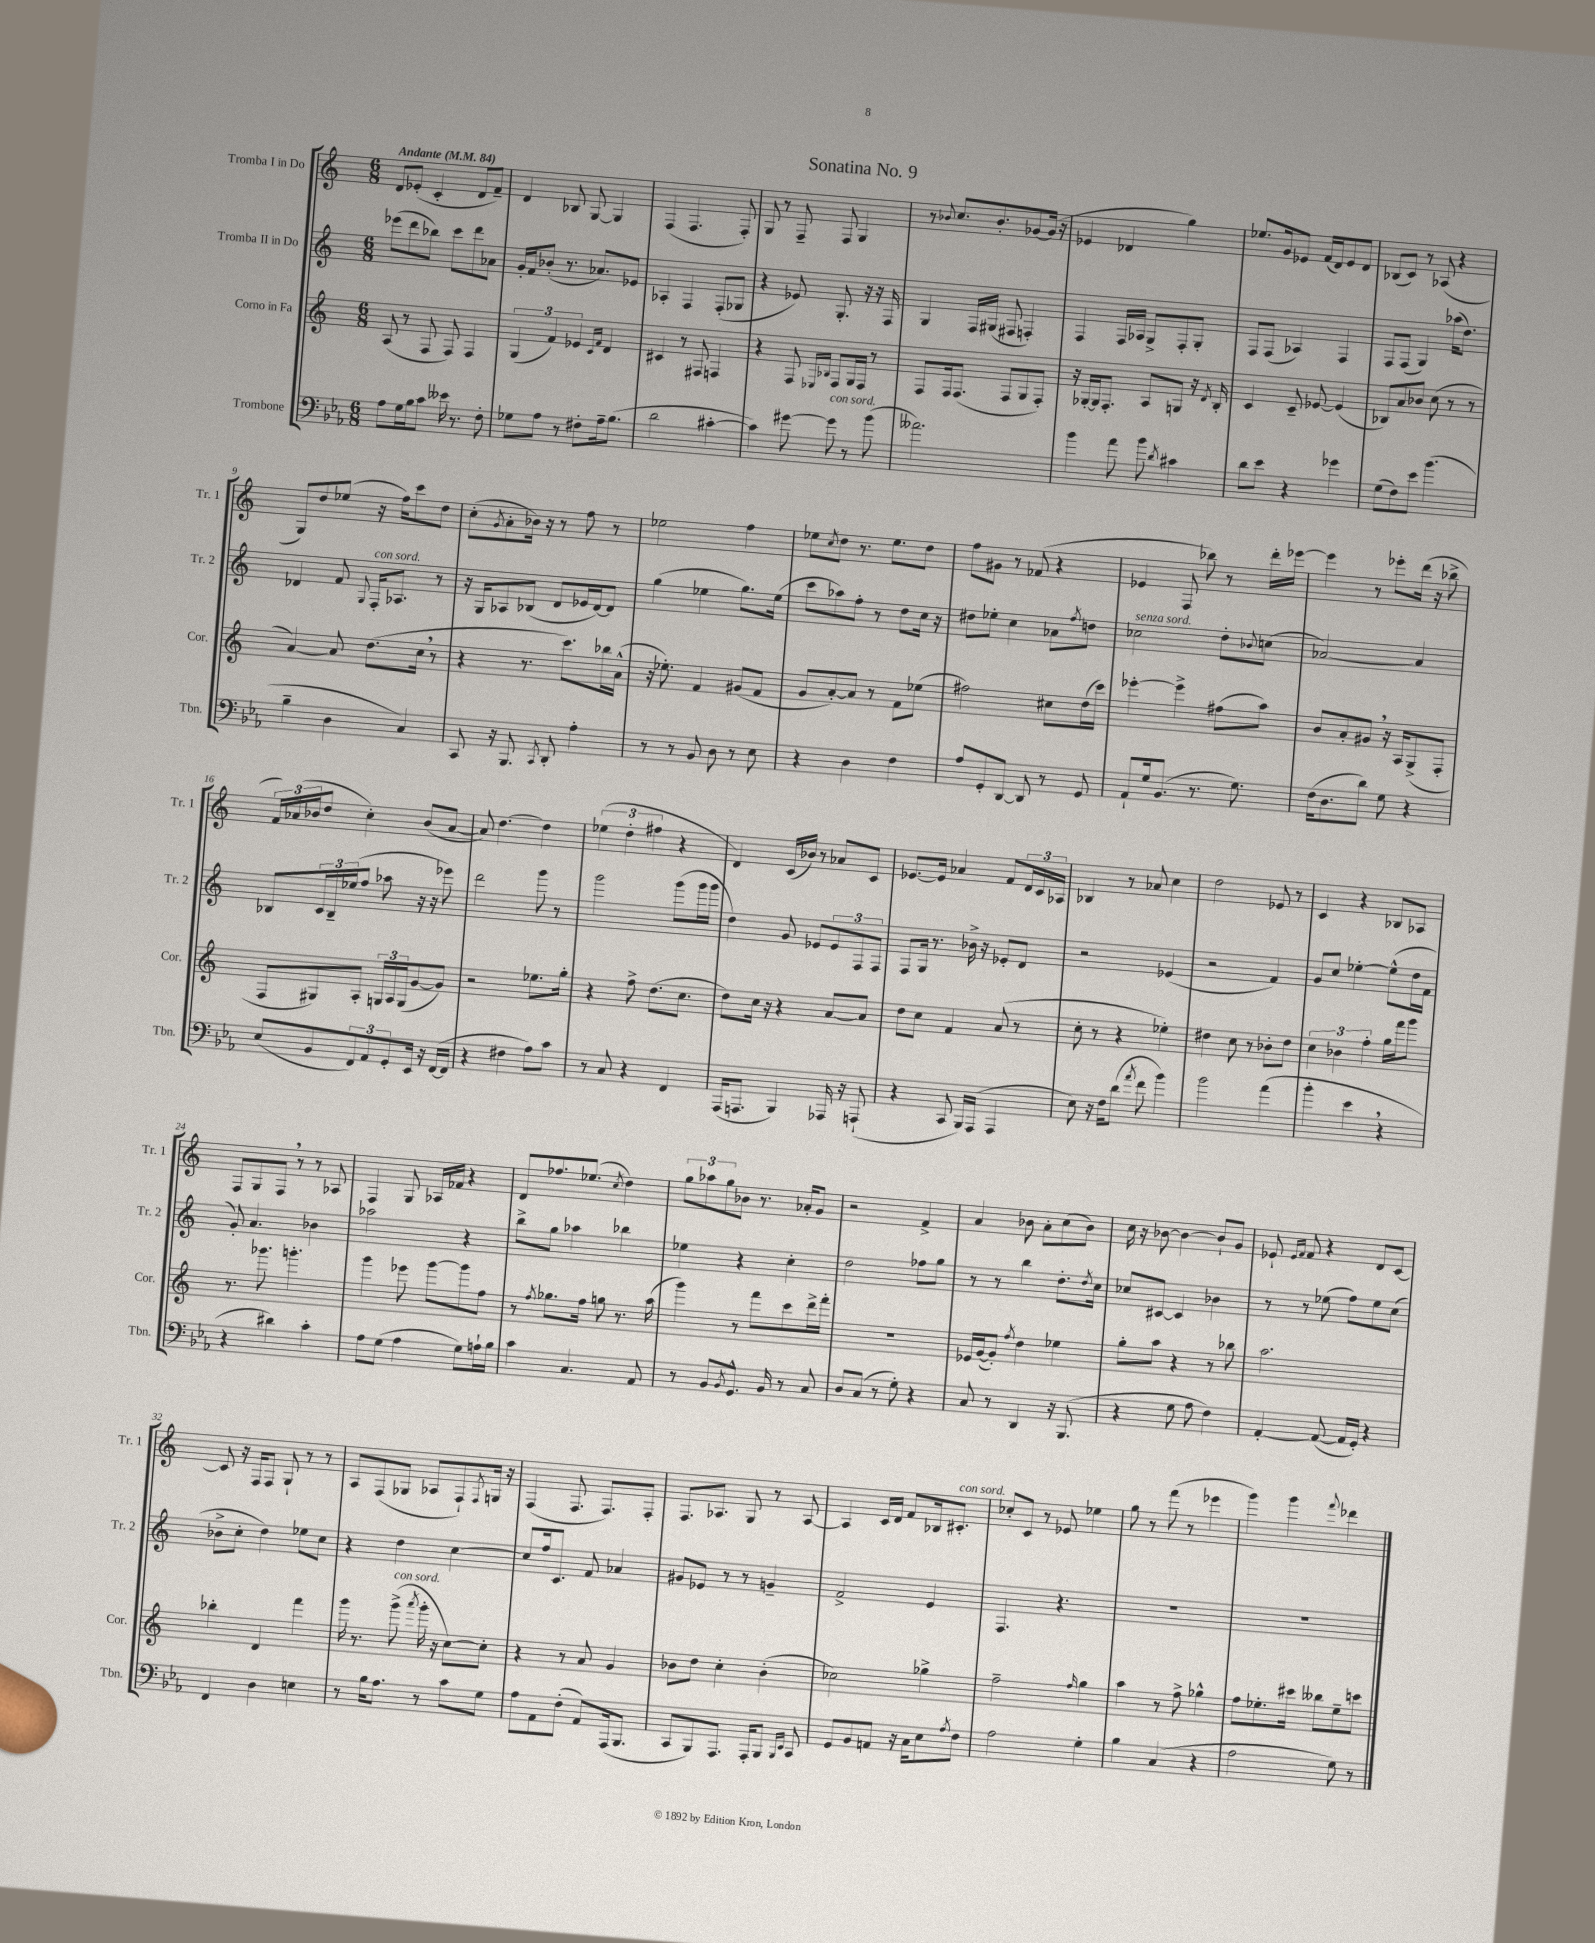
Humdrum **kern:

**kern	**kern	**kern	**kern
*staff4	*staff3	*staff2	*staff1
*clefF4	*clefG2	*clefG2	*clefG2
*k[b-e-a-]	*k[]	*k[]	*k[]
*M6/8	*M6/8	*M6/8	*M6/8
*MM84	*MM84	*MM84	*MM84
8A-\L	(8A/	(8eee-\L	8d/L
16G\L	8r	8ddd\	(8e-'/J
16B-\J	.	.	.
8c\J	8F/	8bb-\J)	4c'/
16e--\	8F/)	8ccc\L	.
8.r	.	.	.
.	4F/	8ddd\	8d/L
8F'\	.	8a-\J	8f~/J)
=	=	=	=
8G-\L	(6G/	16g'/LL	4d/
.	.	16f/J	.
8A-\J	.	(8b-'/J	.
.	6f/)	.	.
8r	.	8.r	8B-/
.	6e-/	.	.
8F#'\L	.	.	[8G/
.	.	8.a-/L)	.
.	16qqc/LL	.	.
.	16qqf/JJ	.	.
16A-~\k	4d/	.	4G/]
(8.B-\J	.	.	.
.	.	8e-/J	.
=	=	=	=
2d\	4c#/	4A-'/	(4F/
.	8r	4F/	4.F/
.	8F#/	.	.
[4c#'\	4F/	(8F'/L	.
.	.	8G-/J	8F'/)
=	=	=	=
4c#\])	4r	4r	8G/
.	.	.	8r
[8g#\	8F/	8e-/)	8F~/
.	16qqE-/LL	.	.
.	16qqB-/JJ	.	.
8g#\]	8F/L	8.G'/	8F/
8r	16G/L	.	4G/
.	16F/JJ	16r	.
(8b-\	8r	16r	.
.	.	16F/	.
=	=	=	=
2.a--\)	8F/L	4G/	8r
.	.	.	8qqb-/
.	16F/k	.	8.cc/L
.	(8.F/J	.	.
.	.	16F/LL	.
.	.	(16G#/JJ	8.b-'/
.	8F/L	8F#/	.
.	8G/	4F'/)	[8g-/
.	8F'/J)	.	(16g-/]Jk
.	.	.	16r
=	=	=	=
4b-\	16r	4F/	4e-/
.	[16G-'/LL	.	.
.	16G-/]J	.	.
.	8.F'/J	.	.
8a-\	.	16F/LL	4d-/
.	.	16A-/JJ	.
8b-\	8A/L	8G^/L	.
8qd/	.	.	.
4c#\	8G/J	8F'/	4gg\)
.	16r	8G'/J	.
.	8qd/	.	.
.	16B'/	.	.
=	=	=	=
8d\L	4c/	8F/L	8.ee-/L
8e-\J	.	(8F/J	.
.	.	.	16g/k
4r	8c~/	4A-/)	8e-/J
.	[8e-/	.	(16f/LL
.	.	.	16d/J)
4g-\	(4e-/]	4F/	8e-/
.	.	.	8d/J
=	=	=	=
(8G\L	8B-/L)	8F/L	(8B-/L
8F\)	8a/	(8F/J	8c/J)
8e-\J	8b-/J	4G/)	8r
(4.b-\	(8cc\	.	(8A-/
.	8r	(16aa-\LK	4r
.	.	8.dd\J)	.
.	8r	.	.
=	=	=	=
4B-~\	[4a/)	4d-/	8G/L)
.	.	.	8dd/
4D\	8a/]	8f/	(8ee-/J
.	.	8qqG/	.
.	(8.dd\L	16F'/LK	16r
.	.	8.A-/J	16ff\LK)
4C/)	.	.	8ccc\
.	16cc\Jk	.	.
.	8r	8r	8dd\J
=	=	=	=
8CC/	4r	16r	(8cc'\L
.	.	16G/LK	.
.	.	.	8qg/
16r	.	8A-/	8a'\
8.BBB-/	.	.	.
.	8.r	(8B-/J	16b-\Jk)
.	.	.	16r
8qCC/	.	.	.
8DD'/	.	8d/L	8r
.	8.ccc\L)	.	.
4A-'\	.	16e-/L	8ff\
.	.	[16d/J)	.
.	16bb-\L	8d/]J	8r
.	(16a^^\JJ	.	.
=	=	=	=
8r	16r	(4gg\	2ee-\
.	8.ee-'\)	.	.
8r	.	.	.
8BB-/	4f/	4ee-\	.
8D\	.	.	.
8r	(8g#/L	8.gg\L)	4ff\
8E-\	8f/J	.	.
.	.	(16ee-\Jk	.
=	=	=	=
4r	8g/L	8ccc\L	8ee-\L
.	.	.	8qcc/
.	[8a'/)	8aa-\)	8dd\J
4D\	8a/]J	8ff'\J	8.r
.	8r	8r	.
.	.	.	8.ee-\L
4F\	8f\L	8dd\L	.
.	(8ee-\J	16cc\Jk	8dd\J
.	.	16r	.
=	=	=	=
8A-/L	2ff#\)	8dd#\L	8ff\L
8GG'/	.	8ee-'\J	8g#\J
[8DD/J	.	4cc\	8r
8DD/]	.	.	(8f-/
8r	8cc#\L	8a-\L	4r
.	.	8qff/	.
8GG/	(16dd\L	8dd\J	.
.	16ccc\JJ)	.	.
=	=	=	=
8AA-`/L	[4eee-'\	2cc-\	4e-/
16G/k	.	.	.
(8.BB-/J	.	.	.
.	4eee-^\]	.	8F/
8.r	.	.	8bb-\)
.	(8ff#\L	8dd'\L	8r
8.G\)	.	.	.
.	.	8qqb-/	.
.	8aa\J)	(8cc\J	16ddd'\LL
.	.	.	[16eee-\JJ
=	=	=	=
(16F\LK	8b/L	[2a-/)	4eee-\]
8.D\	.	.	.
.	8a'/	.	.
8d\J)	8g#/J	.	8r
8G\	16r	.	8eee-'\L
.	16A/LK	.	.
4r	(8G^/	4a-/]	(16ddd\Jk
.	.	.	16r
.	8F'/J	.	8bb-^\
=	=	=	=
(8E-/L	8F/L	8B-/L	24f/LL)
.	.	.	(24a-/
.	.	.	24b-/J
8BB-/	8G#/)	24c/L	8dd/J
.	.	24B-~/	.
.	.	(24ee-/J	.
12FF/)	8A'/J	8ff/J	4cc'\)
12AA-/	.	.	.
.	24G/LL	8aa-\	.
12GG'/	24A/	.	.
.	(24G/J	.	.
16EE-/Jk	[8g/	16r	(8b-/L
16r	.	16r	.
([16FF/LL	8g/]J)	8eee-\)	[8a-/J
16FF/]JJ	.	.	.
=	=	=	=
4r	2r	2ddd\	8a-/])
.	.	.	[4.dd\
4F#\	.	.	.
8A-\L)	8.ee-\L	8ggg\	4dd\]
8c\J	.	8r	.
.	16gg'\Jk	.	.
=	=	=	=
8r	4r	2ggg\	(6ee-\
8C/	.	.	.
.	.	.	6dd'\
4r	8ff^\	.	.
.	.	.	6ff#\
.	(8.dd\L	.	.
4FF/	.	(8ggg\L	4r
.	8.cc\J	.	.
.	.	16ggg\L	.
.	.	16ggg\JJ	.
=	=	=	=
(16AAA-/LK	8dd\L)	4dd\)	4d/)
8.AAA/J	.	.	.
.	16cc\Jk	.	.
.	16r	.	.
4BBB-/)	4r	8g/	(16c/LL
.	.	.	16b-/JJ)
.	.	8e-/L	8r
16AAA-/	[8a/L	12e-/	8a-/L
16r	.	.	.
.	.	12F/	.
(8AAA`/	8a/]J	.	8c/J
.	.	12F/J	.
=	=	=	=
4r	8dd\L	8F/L	[8.e-/L
.	8cc\J	16G/Jk	.
.	.	8.r	16e-/]Jk
8CC/	4f/	.	4a-/
16BBB-/LL)	.	16b-^\	.
(16AAA-/JJ	.	16r	.
4AAA-/	(8a/	8e-'/L	8f/L
.	8r	8d/J	24d/L
.	.	.	24c/
.	.	.	24A-/JJ
=	=	=	=
8E-\)	8cc'\	2r	4B-/
16r	8r	.	.
16F\LK	.	.	.
(8d\J	4r	.	8r
8qa-/	.	.	.
8f\	.	.	8a-/
4b-\)	4ee-'\)	(4e-/	4cc\
=	=	=	=
2b-\	4dd#\	2r	2dd\
.	8cc\	.	.
.	8r	.	.
(4a-\	8b-'\L	4f/)	8e-/
.	8dd#\J	.	8r
=	=	=	=
4b-'\	6cc\	8g/L	4c/
.	.	8cc/J	.
.	6b-\	.	.
4e-\	.	[4ee-'\	4r
.	6ff'\	.	.
4r	16gg\LL	(8ee-^^\]L	8B-/L
.	16fff\J	.	.
.	8ggg\J	16dd\L	8A-/J
.	.	16f\JJ	.
=	=	=	=
4r	8.r	8g'/)	8F/L
.	.	4.a/	8G/
.	8.ggg-\	.	.
4d#\)	.	.	8F/J
.	4.ggg'\	.	8r
4c'\	.	4b-\	8r
.	.	.	8A-/
=	=	=	=
8A-\L	4ggg\	2aa-\	4F/
(8G\J	.	.	.
4A-\	8eee-\	.	8G/
.	[8ggg\L	.	16A-/LL
.	.	.	16f-/JJ
8G\L)	8ggg\]	4r	4r
16A`\L	8ff\J	.	.
16B-\JJ	.	.	.
=	=	=	=
4c\	8r	8bb^\L	8d/L
.	8qff/	.	.
.	8.gg-\L	8gg\J	8.ff-/
4.C/	.	4aa-\	.
.	16ff\Jk	.	(8.ee-/J
.	8gg\	.	.
.	.	.	8qcc/
.	8.r	4bb-\	4dd\)
8AA-/	.	.	.
.	(16aa\	.	.
=	=	=	=
8r	4ggg\)	4ee-\	12gg\L
.	.	.	12aa-\
8BB-/L	.	.	.
.	.	.	12gg\
8qBB-/	.	.	.
8.GG^^/J	8r	4r	8b-\J
.	8fff\L	.	8.r
16BB-/	.	.	.
8r	8ccc\	4cc'\	.
.	.	.	16a-'/LK
8C/	16ddd^\L	.	8g/J
.	16fff'\JJ	.	.
=	=	=	=
8D/L	2.r	2dd\	2r
(8C/J	.	.	.
8r	.	.	.
8G'\)	.	.	.
4r	.	8ff-\L	4f^/
.	.	8gg\J	.
=	=	=	=
8C/	16e-/LL	8r	4a/
.	([16g/J	.	.
8r	8g'/]J)	8r	.
.	8qff/	.	.
4DD/	4dd\	4bb\	8b-\
.	.	.	8a'\L
16r	4ee-\	8.dd'\L	(8cc\
(8.BBB-/	.	.	.
.	.	.	8b-\J)
.	.	8qdd/	.
.	.	16cc\Jk	.
=	=	=	=
4r	8gg'\L	8cc-/L	16cc\
.	.	.	16r
.	8aa\J	[8c#/J	[8b-\
8G\	4r	4c#/]	4b-\_
8A-\	.	.	.
4F\)	8r	4b-\	8b-`/]L
.	8bb-\	.	8g/J
=	=	=	=
[4AA-'/	2.aa\	8r	8e-`/
.	.	.	16qqe-/LL
.	.	.	16qqf/JJ
.	.	8r	8f/
(8AA-/_	.	(8ee-\	4r
16AA-/]LL	.	8ff\L)	.
16GG'/JJ)	.	.	.
4r	.	8ee-\	8d/L
.	.	(8cc\J	[8c/J
=	=	=	=
4FF/	4bb-'\	8b-^\L	8c/]
.	.	8cc'\J	16r
.	.	.	16F/LK
4D\	4d/	4dd\)	8F/J
.	.	.	8G`/
4E\	4fff\	8ee-\L	8r
.	.	8cc\J	8r
=	=	=	=
8r	16ggg\	4r	8A/L
.	8.r	.	.
16B-\LK	.	.	(8F/
8.A-\J	.	.	.
.	(8ggg^\	4dd\	8G-/J
.	8qaaa/	.	.
8r	16ggg'\	.	8A-/L
.	16r	.	.
8c\L	[8cc\L)	[4cc\	8F`/)
.	.	.	8qF/
8G\J	8cc'\]J	.	16G/Jk
.	.	.	16r
=	=	=	=
8A-\L	4r	8cc/]L	(4F/
8AA-\	.	16ff/k	.
.	.	8.c/J	.
(8F'\J	8r	.	8.F/
8AA-/L)	8a/	8f/	.
.	.	.	8.F/L)
(16AAA-/k	4g/	4a-/	.
8.BBB-/J	.	.	.
.	.	.	8F'/J
=	=	=	=
8CC/L	8b-\L	8g#/L	8.F/L
8BBB-/)	8dd\J	8e-/J	.
.	.	.	8.A-/J
8.AAA-/J	4cc'\	8r	.
.	.	8r	8G/
16AAA-'/LK	.	.	.
8BBB-/J	(4b-'\	4g~/	8r
16qqBBB-/LL	.	.	.
16qqEE-/JJ	.	.	.
8CC/	.	.	[8A-/
=	=	=	=
8GG/L	2cc-\)	2f^/	4A-/]
8BB-/	.	.	.
8AA/J	.	.	16c/LL
.	.	.	16d/JJ
16r	.	.	8f/L
16C\LK	.	.	.
8E-\	4gg-^\	4e/	16B-/k
.	.	.	8.c#'/J
8qA-/	.	.	.
8F\J	.	.	.
=	=	=	=
2A-\	2ff~\	4.F/	8cc-'/L
.	.	.	8c/J
.	.	.	8r
.	.	4.r	8e-/
.	16qqff/	.	.
4G'\	4gg\	.	4ee-\
=	=	=	=
4B-\	4aa\	2.r	8gg\
.	.	.	8r
(4C/	8r	.	(8fff\
.	8ff^\	.	8r
4r	4gg-^^\	.	4eee-\
=	=	=	=
2A-\	8ff\L	2.r	4ggg\)
.	8.ee-'\	.	.
.	.	.	4ggg\
.	16ccc#\Jk	.	.
.	8bb--\L	.	.
.	.	.	8qqfff/
8G\)	8ee-~\	.	4ddd-\
8r	8ccc\J	.	.
==	==	==	==
*-	*-	*-	*-
